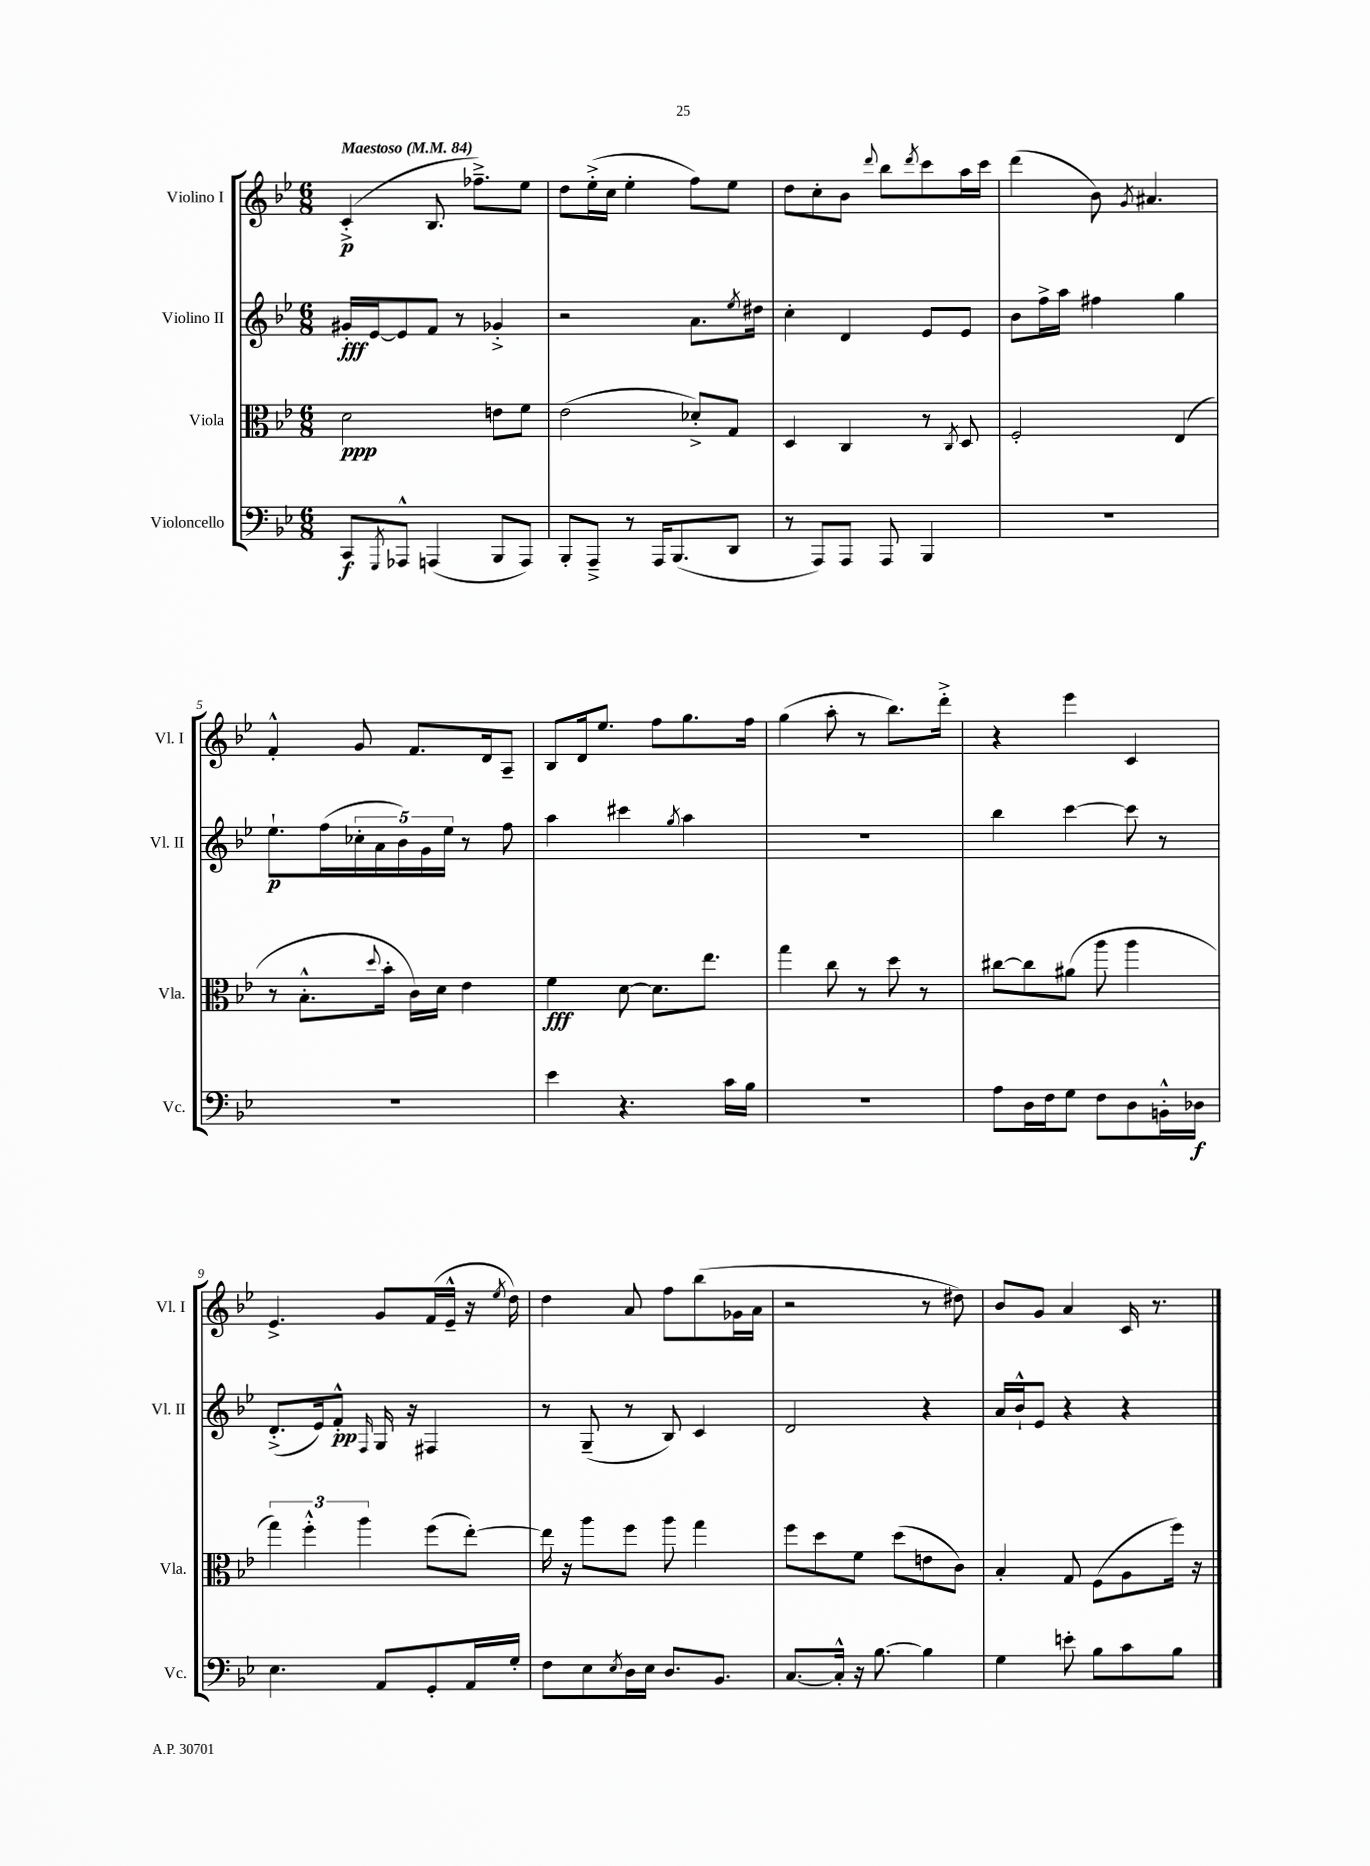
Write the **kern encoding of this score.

**kern	**kern	**kern	**kern
*staff4	*staff3	*staff2	*staff1
*clefF4	*clefC3	*clefG2	*clefG2
*k[b-e-]	*k[b-e-]	*k[b-e-]	*k[b-e-]
*M6/8	*M6/8	*M6/8	*M6/8
*MM84	*MM84	*MM84	*MM84
8CC/L	2d\	16g#'/LL	(4c'^/
.	.	[16e-/J	.
8qGGG/	.	.	.
8AAA-^^/J	.	8e-/]	.
(4AAA/	.	8f/J	8.B-/
.	.	8r	.
.	.	.	8.ff-~^\L)
8BBB-/L	8e\L	4g-'^/	.
8AAA/J)	8f\J	.	8ee-\J
=	=	=	=
8BBB-'/L	(2e-\	2r	8dd\L
8AAA~^/J	.	.	(16ee-'^\L
.	.	.	16cc\JJ
8r	.	.	4ee-'\
16AAA/LK	.	.	.
(8.BBB-/	.	.	.
.	8d-'^/L)	8.a\L	8ff\L)
8DD/J	8G/J	.	8ee-\J
.	.	8qee-/	.
.	.	16dd#\Jk	.
=	=	=	=
8r	4D/	4cc'\	8dd\L
8AAA/L)	.	.	8cc'\
8AAA/J	4C/	4d/	8b-\J
.	.	.	8qqddd/
8AAA/	.	.	8bb-\L
.	.	.	8qddd/
4BBB-/	8r	8e-/L	8ccc\
.	8qC/	.	.
.	8D/	8e-/J	16aa\L
.	.	.	16ccc\JJ
=	=	=	=
2.r	2F'/	8b-\L	(4ddd\
.	.	16ff^\L	.
.	.	16aa\JJ	.
.	.	4ff#\	8b-\)
.	.	.	8qg/
.	.	.	4.a#/
.	(4E-/	4gg\	.
=	=	=	=
2.r	8r	8.ee-`\L	4f'^^/
.	8.B-'^^\L	.	.
.	.	(16ff\L	.
.	.	20cc-'\	8g/
.	.	20a\	.
.	8qqdd/	.	.
.	16b-'\Jk	.	.
.	.	20b-\)	.
.	16c\LL)	.	8.f/L
.	.	20g\	.
.	16d\JJ	.	.
.	.	20ee-\JJ	.
.	4e-\	8r	.
.	.	.	16d/k
.	.	8ff\	8A~/J
=	=	=	=
4e-\	4f\	4aa\	8B-/L
.	.	.	16d/k
.	.	.	8.ee-/J
4.r	[8d\	4ccc#\	.
.	8.d\]L	.	8ff\L
.	.	8qgg/	.
.	.	4aa\	8.gg\
.	8.ee-\J	.	.
16c\LL	.	.	.
16B-\JJ	.	.	16ff\Jk
=	=	=	=
2.r	4gg\	2.r	(4gg\
.	8cc\	.	8aa'\
.	8r	.	8r
.	8dd\	.	8.bb-\L)
.	8r	.	.
.	.	.	16ddd'^\Jk
=	=	=	=
8A\L	[8cc#\L	4bb-\	4r
16D\L	8cc#\]	.	.
16F\J	.	.	.
8G\J	(8a#\J	[4ccc\	4eee-\
8F\L	8aa\	.	.
8D\	4aa\	8ccc\]	4c/
16BB'^^\L	.	8r	.
16D-\JJ	.	.	.
=	=	=	=
4.E-\	6gg\)	(8.d'^/L	4.e-^/
.	6ff'^^\	.	.
.	.	16e-/k)	.
.	.	8f'^^/J	.
.	6aa\	.	.
.	.	16qqF/	.
8AA/L	.	16G/	8g/L
.	.	16r	.
8GG'/	(8ff\L	4F#/	(16f/L
.	.	.	16e-~^^/JJ
16AA/L	[8ee-'\J)	.	16r
.	.	.	8qee-/
16G'/JJ	.	.	16dd\)
=	=	=	=
8F\L	16ee-\]	8r	4dd\
.	16r	.	.
8E-\	8aa\L	(8G~/	.
8qE-/	.	.	.
16D\L	8ff\J	8r	8a/
16E-\JJ	.	.	.
8.D/L	8aa\	8B-/)	8ff\L
.	4gg\	4c/	(8bb-\
8.BB-/J	.	.	.
.	.	.	16g-\L
.	.	.	16a\JJ
=	=	=	=
[8.C/L	8ff\L	2d/	2r
.	8dd\	.	.
16C'^^/]Jk	.	.	.
16r	8f\J	.	.
[8.B-\	.	.	.
.	(8dd\L	.	.
4B-\]	8e\	4r	8r
.	8c\J)	.	8dd#\)
=	=	=	=
4G\	4B-'/	16a/LL	8b-/L
.	.	16b-`^^/J	.
.	.	8e-/J	8g/J
8e'\	8G/	4r	4a/
8B-\L	(8F\L	.	.
8c\	8A\	4r	16c/
.	.	.	8.r
8B-\J	16ff\Jk)	.	.
.	16r	.	.
==	==	==	==
*-	*-	*-	*-
